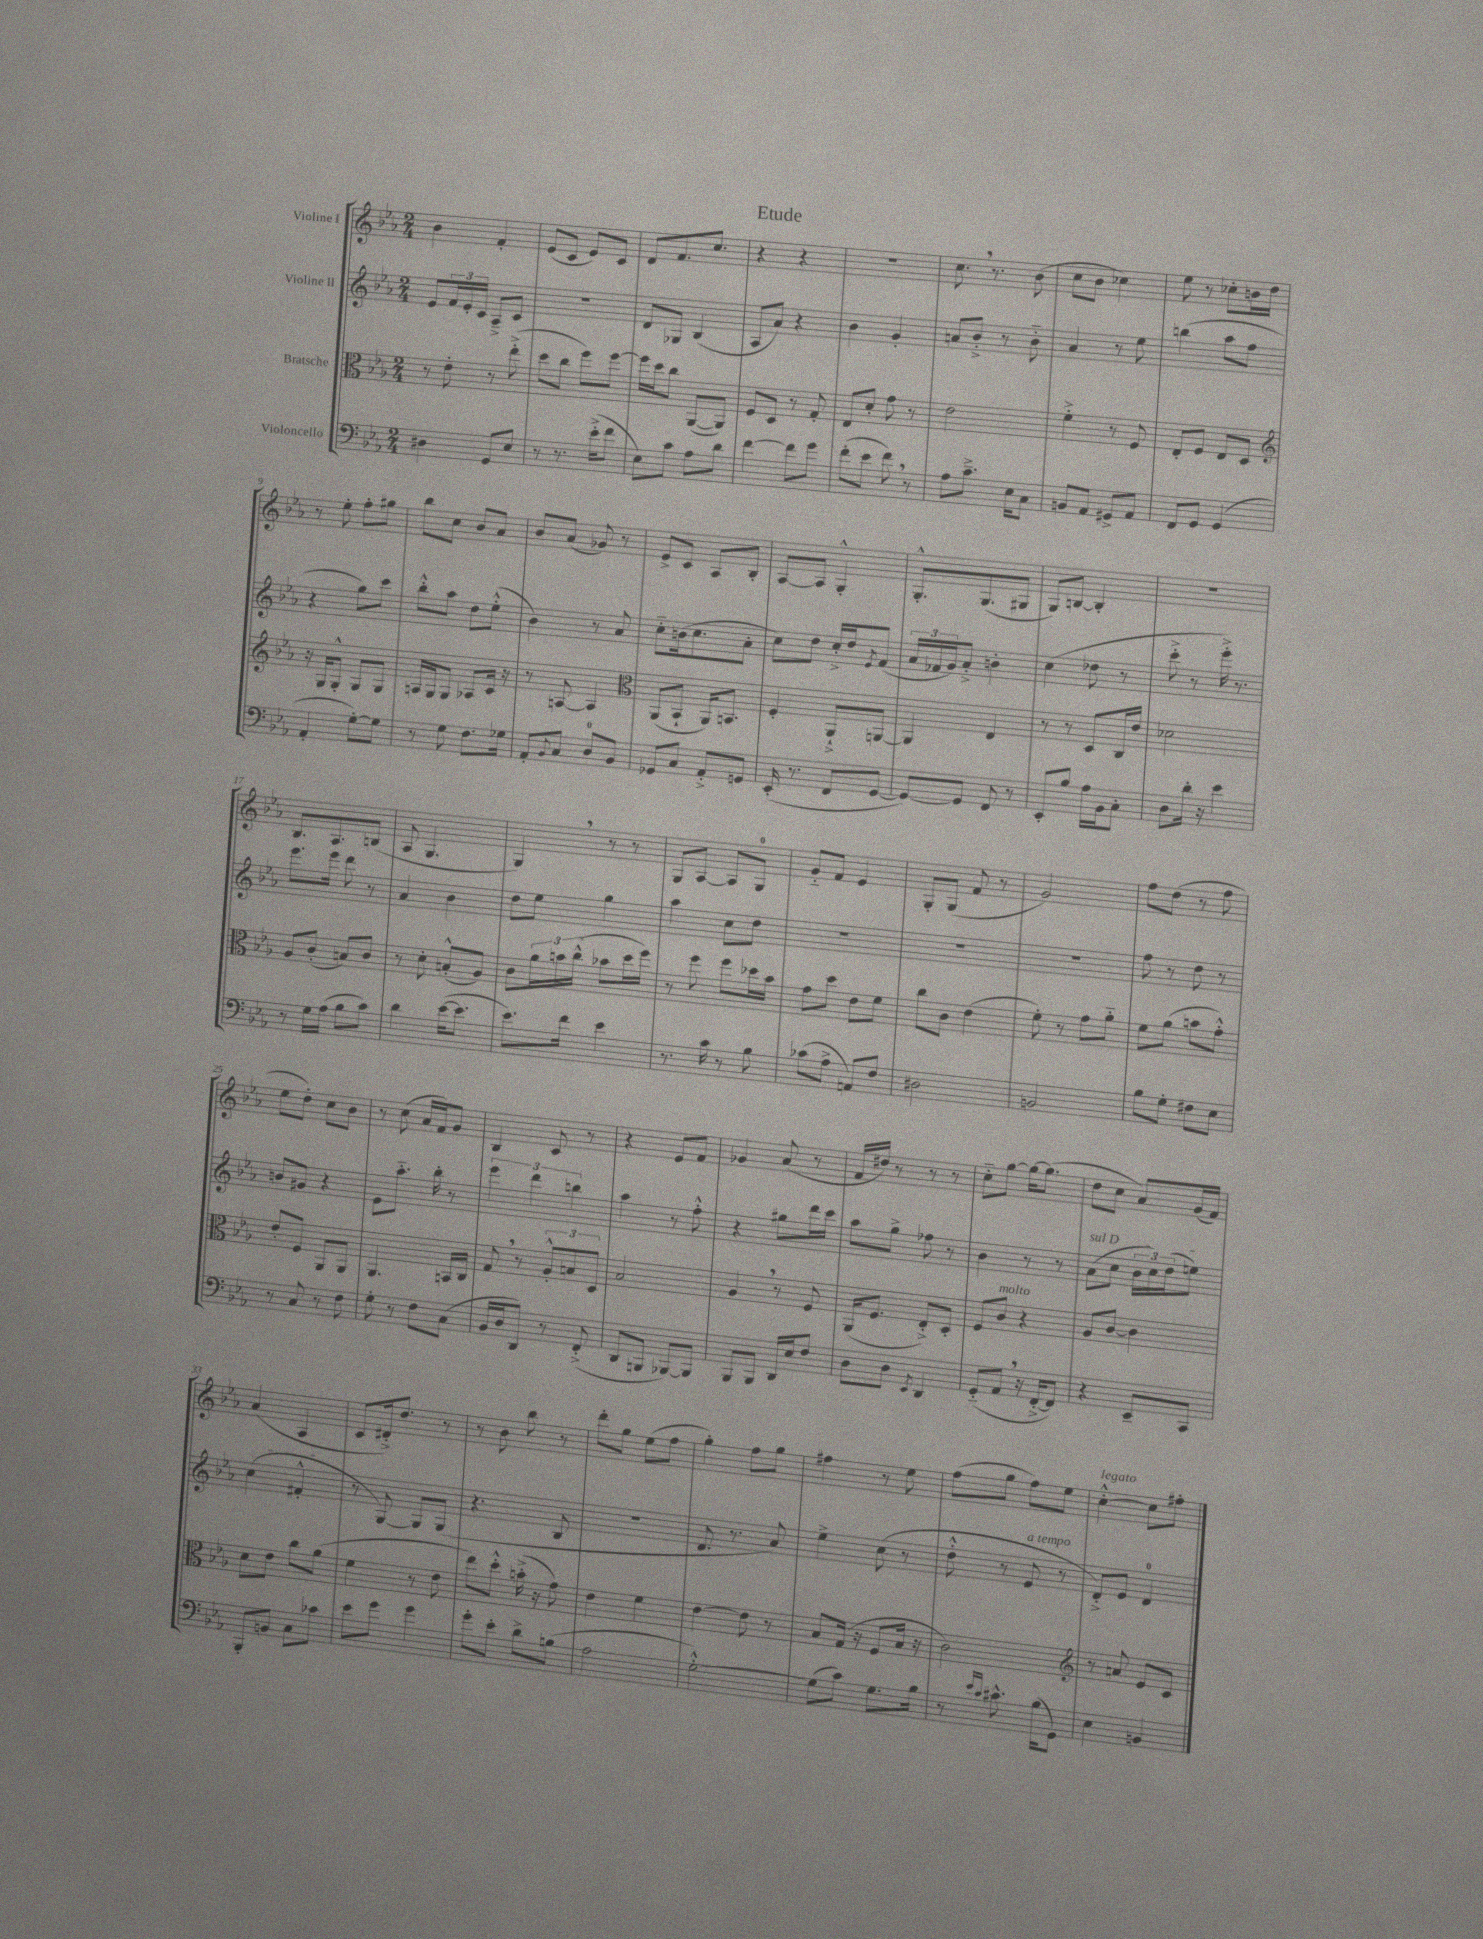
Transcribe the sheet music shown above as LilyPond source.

\header { title = "Etude" }
<<
\new StaffGroup <<
\new Staff = "s0" \with { instrumentName = "Violine I" } {
    \clef treble \key ees \major \numericTimeSignature \time 2/4
    bes'4 f'4-. |
    ees'8( c'8 ees'8) c'8 |
    d'8 f'8. c''8. |
    r4 r4 |
    r2 |
    c''8. \breathe r8. bes'8( |
    c''8 bes'8 ces''4) |
    ees''8 r8 ces''8-. b'16 d''16 |
    r8 ees''8-. f''8-. gis''8 |
    bes''8 c''8 bes'8 aes'8 |
    bes'8 aes'8( ges'8) r8 |
    ees'8-> c'8 aes8 bes8-. |
    aes8~ aes8 g4-.-^ |
    g8.-.-^ g8.( gis8 |
    g8) b8~ b4-. |
    R2 |
    bes8. aes8. b8( |
    aes8 g4. |
    g4) \breathe r8 r8 |
    g8 aes8~ aes8 g8-0 |
    g'8-_ f'8 ees'4 |
    g8-. g8( f'8 r8 |
    g'2) |
    f''8 d''8( r8 f''8 |
    ees''8 d''8-.) c''8 bes'8 |
    r8 c''8( aes'16 f'16) g'8 |
    bes4 c'8 r8 |
    r4 ees'8 f'8 |
    ges'4 aes'8( r8 |
    f'16 dis''16) r8 r8 r8 |
    c''8-_ g''8~ g''16~ g''8.( |
    d''8 c''8 aes'8) g'16( f'16) |
    aes'4( aes4 |
    c'8 dis'16-.->) d''8. r8 |
    r8 bes'8 bes''8 r8 |
    d'''8-. g''8 ees''8( f''8 |
    g''4-.) f''8 g''8 |
    fis''4 r8 ees''8 |
    f''8( g''8 f''8) ees''8 |
    c''4~-.-^^\markup { \italic "legato" } c''8 fis''8-. \bar "|." |
}
\new Staff = "s1" \with { instrumentName = "Violine II" } {
    \clef treble \key ees \major \numericTimeSignature \time 2/4
    ees'8 \tuplet 3/2 { f'16 ees'16-. c'16 } aes8---> c'8 |
    r2 |
    d'8 ges8 bes4( |
    aes8 aes'8) r4 |
    bes'4 g'4-. |
    a'8 bes'8-.-> r8 bes'8-_ |
    aes'4 r8 ees''8 |
    b''4( aes''8 f''8 |
    r4 g''8) c'''8 |
    bes''8-.-^ aes''8 d''8 ees''8-.-^( |
    bes'4) r8 aes'8 |
    c''8-_ b'16( c''8. aes'8-. |
    c''8) d''8 c''16-.-> d''16 \acciaccatura { ees'8 } f'8( |
    \tuplet 3/2 { aes'16 fes'16 g'16) } aes'8-.-> b'4-. |
    c''4( des''8 r8 |
    c'''8-.-> r8 ees'''16-.->) r8. |
    ees'''8. ees'''16 d'''8 r8 |
    aes'4 bes'4 |
    d''8 ees''8 g''4 |
    aes''4 c''8 d''8 |
    R2 |
    R2 |
    R2 |
    f''8 r8 d''8 r8 |
    b'8 gis'8 r4 |
    ees'8 aes''8.-_ bes''16-. r8 |
    \tuplet 3/2 { ees'''4 d'''4 b''4 } |
    aes''4 r8 f''8-.-^ |
    r4 gis''8 d'''16 c'''16 |
    aes''8 g''8-> fes''8 r8 |
    bes'4 r8 r8 |
    \once \override TextSpanner.bound-details.left.text = \markup { \italic "sul D" } aes'8\startTextSpan( c''8 \tuplet 3/2 { bes'16 c''16) d''16( } e''8) |
    c''4( fis'4-.-^\stopTextSpan |
    r8 g8~) g8 g8( |
    r4. bes8 |
    R2 |
    d'8. r8. aes'8) |
    ees''4-> c''8( r8 |
    d''8-.-^ r8 ees'8^\markup { \italic "a tempo" } r8 |
    d'8-.->) ees'8 d'4-0 \bar "|." |
}
\new Staff = "s2" \with { instrumentName = "Bratsche" } {
    \clef alto \key ees \major \numericTimeSignature \time 2/4
    r8 ees'8-. r8 ees''8-.->( |
    d''8 c''8 f''8) f''8~ |
    f''16 d''16 c''8 aes,8~( aes,8) |
    f8 d8 r8 g8-. |
    ees8 d'8-. g'8 r8 |
    ees'2 |
    f'4-.-> r8 f8 |
    ees8-. f8 ees8 d8 |
    \clef treble r16 g16 g8-.-^ g8 g8 |
    a16 g16 g8 aes8 c'16 r16 |
    r8 a8~ a4 |
    \clef alto aes,8( bes,8-! aes,16) b,8. |
    f4-. aes,8-!-> a,8~ |
    a,4 ees4 |
    r8 r8 d8 c16 ees'16 |
    des'2 |
    aes8 c'8-.( b8) c'8 |
    r8 d'8-. b8-.-^( aes8) |
    c'8 \tuplet 3/2 { aes'16 b'16 c''16-^( } bes'8 d''16 f''16) |
    r8 f''8 f''8 des''16 bes'16 |
    g'8 d''8 ees'8 f'8 |
    c''8 c'8 ees'4( |
    f'8-.) r8 g'8 aes'8-_ |
    f'8 aes'8( b'8 g'8-.-^) |
    ees'8-. f8 aes,8 aes,8 |
    aes,4. b,16 c16 |
    g8 \breathe r8 \tuplet 3/2 { aes8-.-^ b8 d8 } |
    bes2 |
    aes4 \breathe r8 f8 |
    aes,16( f8. ees8-.->) d8-. |
    f8 c'8^\markup { \italic "molto" } r4 |
    aes8 c'8~ c'4 |
    d'8 ees'8 c''8 aes'8( |
    f'4 r8 ees'8 |
    ees''8) d''8-.-^ b'16-.->( r16 g'8) |
    ees'4 f'4 |
    ees'4~ ees'8 r8 |
    bes8 g16( r16 f8 bes16 r16 |
    c'2) |
    \clef treble r8 a'8 ees'8 c'8 \bar "|." |
}
\new Staff = "s3" \with { instrumentName = "Violoncello" } {
    \clef bass \key ees \major \numericTimeSignature \time 2/4
    dis4 g,8 ees8 |
    r8 r8. ees'16-.->( f'8 |
    ees8) c'8 aes8 d'8 |
    f'4~ f'8 g'8 |
    f'8-.( ees'8 f'8) \breathe r8 |
    aes8 c'8.---> ees16 c8 |
    b,8 aes,8 gis,8-> aes,8 |
    f,8 g,8 g,4( |
    aes,4-. g8~-.) g8 |
    r8 g8 f8. ges16 |
    aes,8-. \appoggiatura { bes,8 } c8 d8-0 bes,8 |
    ges,8 c8 aes,8-.-> g,8 |
    ees,16-.( r8. f,8 g,8~ |
    g,8~) g,8 f,8 r8 |
    ees,8-. bes8 aes16 bes,16 c8-. |
    d8 d'16-. r16 ees'4 |
    r8 g16 aes16( bes8 c'8) |
    d'4 ees'16~( ees'8. |
    ees'8.) f'16 ees'4 |
    r8. c'16 r8 bes8 |
    ces'8( aes8-> a,8) f8 |
    dis2 |
    b,2 |
    bes8 g8-. fis8 ees8 |
    r8 c8 r8 f8 |
    g8-. r8 f8 c8( |
    bes,16 d16 d,8) r8 f,8-.->( |
    d,8 b,,8 bes,,8~) bes,,8 |
    bes,,8 bes,,8 d,16 ees16 f8 |
    d8 d8 \acciaccatura { ees,8 } d,4 |
    g,8-_( aes,8 \breathe r16 f,16~-.-> f,8) |
    r4 ees,8-- c,8 |
    bes,,8-. b,8 c8 ces'8 |
    ees'8 g'8 g'4 |
    g'8-. ees'8-. d'8-> b8( |
    aes2 |
    g2~-.-^) |
    g8( c'8) g8. bes16 |
    r8 \grace { ees'16 c'16 } cis'8.-^ bes16( g,8) |
    ees4 b,4 \bar "|." |
}
>>
>>
